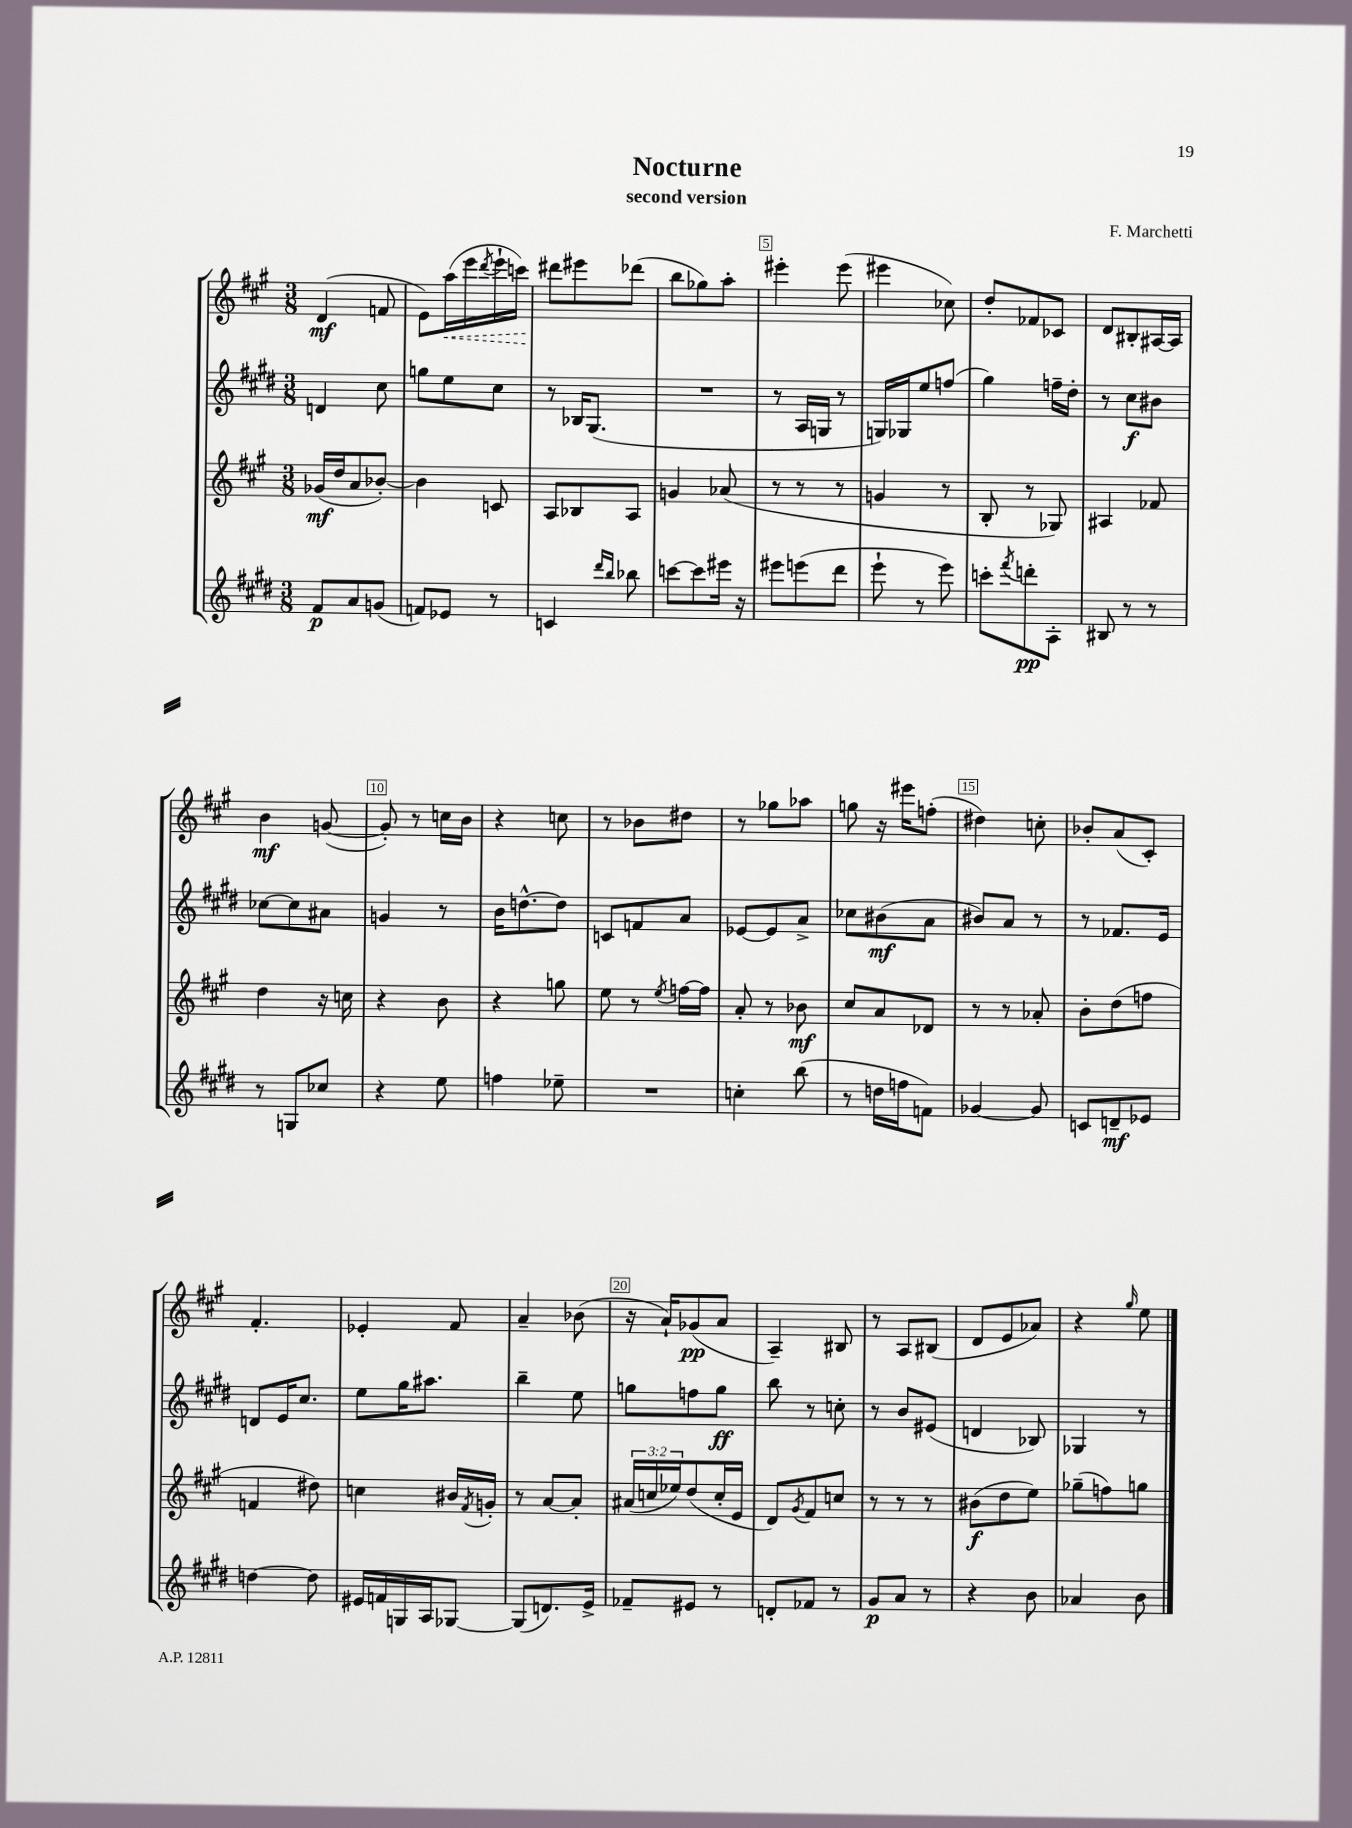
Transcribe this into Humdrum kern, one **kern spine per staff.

**kern	**dynam	**kern	**dynam	**kern	**dynam	**kern	**dynam
*part4	*part4	*part3	*part3	*part2	*part2	*part1	*part1
*staff4	*staff4	*staff3	*staff3	*staff2	*staff2	*staff1	*staff1
*clefG2	*	*clefG2	*	*clefG2	*	*clefG2	*
*k[f#c#g#d#]	*	*k[f#c#g#]	*	*k[f#c#g#d#]	*	*k[f#c#g#]	*
*M3/8	*	*M3/8	*	*M3/8	*	*M3/8	*
=1	=1	=1	=1	=1	=1	=1	=1
8f#/L	p	(16g-X/LL	mf	4dn/	.	(4d/	mf
.	.	16dd/J	.	.	.	.	.
8a/	.	8a/	.	.	.	.	.
(8gn/J	.	[8b-X'/J)	.	8cc#\	.	8fn/	.
=2	=2	=2	=2	=2	=2	=2	=2
8fn/L)	.	4b-\]	.	8ggn\L	.	8e\L)	.
!	!	!	!	!	!	!	!LO:HP:b
8e-X/J	.	.	.	8ee\	.	(16aa\L	<
.	.	.	.	.	.	16eee\	.
.	.	.	.	.	.	8qddd/	.
8r	.	8cn/	.	8cc#\J	.	16eee`\	.
.	.	.	.	.	.	16cccn\JJ)	.
=3	=3	=3	=3	=3	=3	=3	=3
4cn/	.	8A/L	.	8r	.	8ddd#X\L	.
.	.	8B-X/	.	16B-X/KL	.	8eee#X\	[
.	.	.	.	(8.G#/J	.	.	.
16qqddd#/LL	.	.	.	.	.	.	.
16qqbb/JJ	.	.	.	.	.	.	.
8bb-X\	.	8A/J	.	.	.	(8ddd-X\J	.
=4	=4	=4	=4	=4	=4	=4	=4
[8cccn\L	.	4gn/	.	4.r	.	8bb\L	.
8ccc\]	.	.	.	.	.	8gg-X\)	.
16eee#X\Jk	.	(8a-X/	.	.	.	8aa'\J	.
16r	.	.	.	.	.	.	.
=5	=5	=5	=5	=5	=5	=5	=5
8eee#X\L	.	8r	.	8r	.	4eee#X'\	.
(8eeen\	.	8r	.	16A/LL	.	.	.
.	.	.	.	16Gn/JJ	.	.	.
8ddd#\J	.	8r	.	8r	.	(8eee#\	.
=6	=6	=6	=6	=6	=6	=6	=6
8eee`\	.	4gn/	.	16Gn/LL)	.	4eee#X\	.
.	.	.	.	16G-X/J	.	.	.
8r	.	.	.	8ee/	.	.	.
8eee\)	.	8r	.	(8ffn/J	.	8cc-X\)	.
=7	=7	=7	=7	=7	=7	=7	=7
8cccn'\L	.	8B'/	.	4gg#\)	.	8dd'/L	.
8qfff#/	.	.	.	.	.	.	.
8dddn'\	pp	8r	.	.	.	8f-X/	.
8A'\J	.	8G-X/)	.	16ffn~\LL	.	8c-X/J	.
.	.	.	.	16dd#'\JJ	.	.	.
=8	=8	=8	=8	=8	=8	=8	=8
8B#X/	.	4A#X/	.	8r	.	8d/L	.
8r	.	.	.	8cc#\L	f	8B#X'/	.
8r	.	8f-X/	.	8b#X\J	.	[16A#X/L	.
.	.	.	.	.	.	16A#/JJ]	.
!!LO:LB:g=z
=9	=9	=9	=9	=9	=9	=9	=9
8r	.	4dd\	.	[8cc-X\L	.	4b\	mf
8Gn/L	.	.	.	8cc-\]	.	.	.
8cc-X/J	.	16r	.	8a#X\J	.	([8gn/	.
.	.	16ccn\	.	.	.	.	.
=10	=10	=10	=10	=10	=10	=10	=10
4r	.	4r	.	4gn/	.	8g'/])	.
.	.	.	.	.	.	8r	.
8ee\	.	8b\	.	8r	.	16ccn\LL	.
.	.	.	.	.	.	16b\JJ	.
=11	=11	=11	=11	=11	=11	=11	=11
4ffn\	.	4r	.	16b\KL	.	4r	.
.	.	.	.	[8.ddn^^\	.	.	.
8ee-X~\	.	8ggn\	.	8dd\J]	.	8ccn\	.
=12	=12	=12	=12	=12	=12	=12	=12
4.r	.	8ee\	.	8cn/L	.	8r	.
.	.	8r	.	8fn/	.	8b-X\L	.
.	.	8qee/	.	.	.	.	.
.	.	[16ffn\LL	.	8a/J	.	8dd#X\J	.
.	.	16ff\JJ]	.	.	.	.	.
=13	=13	=13	=13	=13	=13	=13	=13
4ccn'\	.	8a'/	.	[8e-X/L	.	8r	.
.	.	8r	.	8e-/]	.	8gg-X\L	.
(8bb\	.	8b-X\	mf	8a^/J	.	8aa-X\J	.
=14	=14	=14	=14	=14	=14	=14	=14
8r	.	8cc#/L	.	8cc-X\L	.	8ggn\	.
16ddn\LL	.	8a/	.	(8b#X\	mf	16r	.
16ffn\J	.	.	.	.	.	16eee#X\KL	.
8fn\J)	.	8d-X/J	.	8a\J	.	(8ffn'\J	.
=15	=15	=15	=15	=15	=15	=15	=15
[4g-X/	.	8r	.	8b#X/L)	.	4dd#X\)	.
.	.	8r	.	8a/J	.	.	.
8g-/]	.	8a-X'/	.	8r	.	8ccn'\	.
=16	=16	=16	=16	=16	=16	=16	=16
8cn/L	.	8b'\L	.	8r	.	8b-X'/L	.
8dn~/	mf	(8dd\	.	8.f-X/L	.	(8a/	.
8e-X/J	.	8ffn\J	.	.	.	8c#'/J)	.
.	.	.	.	16e/Jk	.	.	.
!!LO:LB:g=z
=17	=17	=17	=17	=17	=17	=17	=17
[4ddn\	.	4fn/	.	8dn/L	.	4.f#'/	.
.	.	.	.	16e/K	.	.	.
.	.	.	.	8.cc#/J	.	.	.
8dd\]	.	8dd#X\)	.	.	.	.	.
=18	=18	=18	=18	=18	=18	=18	=18
16e#X/LL	.	4ccn\	.	8ee\L	.	4e-X'/	.
16fn/	.	.	.	.	.	.	.
16Gn/	.	.	.	16gg#\K	.	.	.
16A/J	.	.	.	8.aa#X\J	.	.	.
[8G-X/J	.	16b#X/LL	.	.	.	8f#/	.
.	.	8qf#/	.	.	.	.	.
.	.	16gn'/JJ	.	.	.	.	.
=19	=19	=19	=19	=19	=19	=19	=19
(8G-/L]	.	8r	.	4bb~\	.	4a~/	.
8.dn/)	.	[8a/L	.	.	.	.	.
.	.	8a'/J]	.	8ee\	.	(8b-X\	.
16e^/Jk	.	.	.	.	.	.	.
=20	=20	=20	=20	=20	=20	=20	=20
8f-X~/L	.	(24a#X/LL	.	8ggn\L	.	16r	.
.	.	24ccn/	.	.	.	.	.
.	.	.	.	.	.	16a`/KL)	.
.	.	24ee-X/J)	.	.	.	.	.
8e#X/J	.	(8dd/	.	8ffn\	.	(8g-X/	pp
8r	.	16cc'/L	.	8gg\J	ff	8a/J	.
.	.	16e/JJ	.	.	.	.	.
=21	=21	=21	=21	=21	=21	=21	=21
8dn'/L	.	8d/L)	.	8bb\	.	4A~/)	.
.	.	8qg#/	.	.	.	.	.
8f-X/J	.	8f#/	.	8r	.	.	.
8r	.	8ccn/J	.	8ccn'\	.	8B#X/	.
=22	=22	=22	=22	=22	=22	=22	=22
8g#/L	p	8r	.	8r	.	8r	.
8a/J	.	8r	.	8b/L	.	8A/L	.
8r	.	8r	.	(8e#X/J	.	(8B#X/J	.
=23	=23	=23	=23	=23	=23	=23	=23
4r	.	(8b#X\L	f	4dn/	.	8d/L	.
.	.	8dd\	.	.	.	8e/	.
8b\	.	8ee\J)	.	8B-X/)	.	8a-X/J)	.
=24	=24	=24	=24	=24	=24	=24	=24
4a-X/	.	(8gg-X~\L	.	4G-X/	.	4r	.
.	.	8ffn\)	.	.	.	.	.
.	.	.	.	.	.	16qqgg#/	.
8b\	.	8ggn\J	.	8r	.	8ee\	.
==	==	==	==	==	==	==	==
*-	*-	*-	*-	*-	*-	*-	*-
